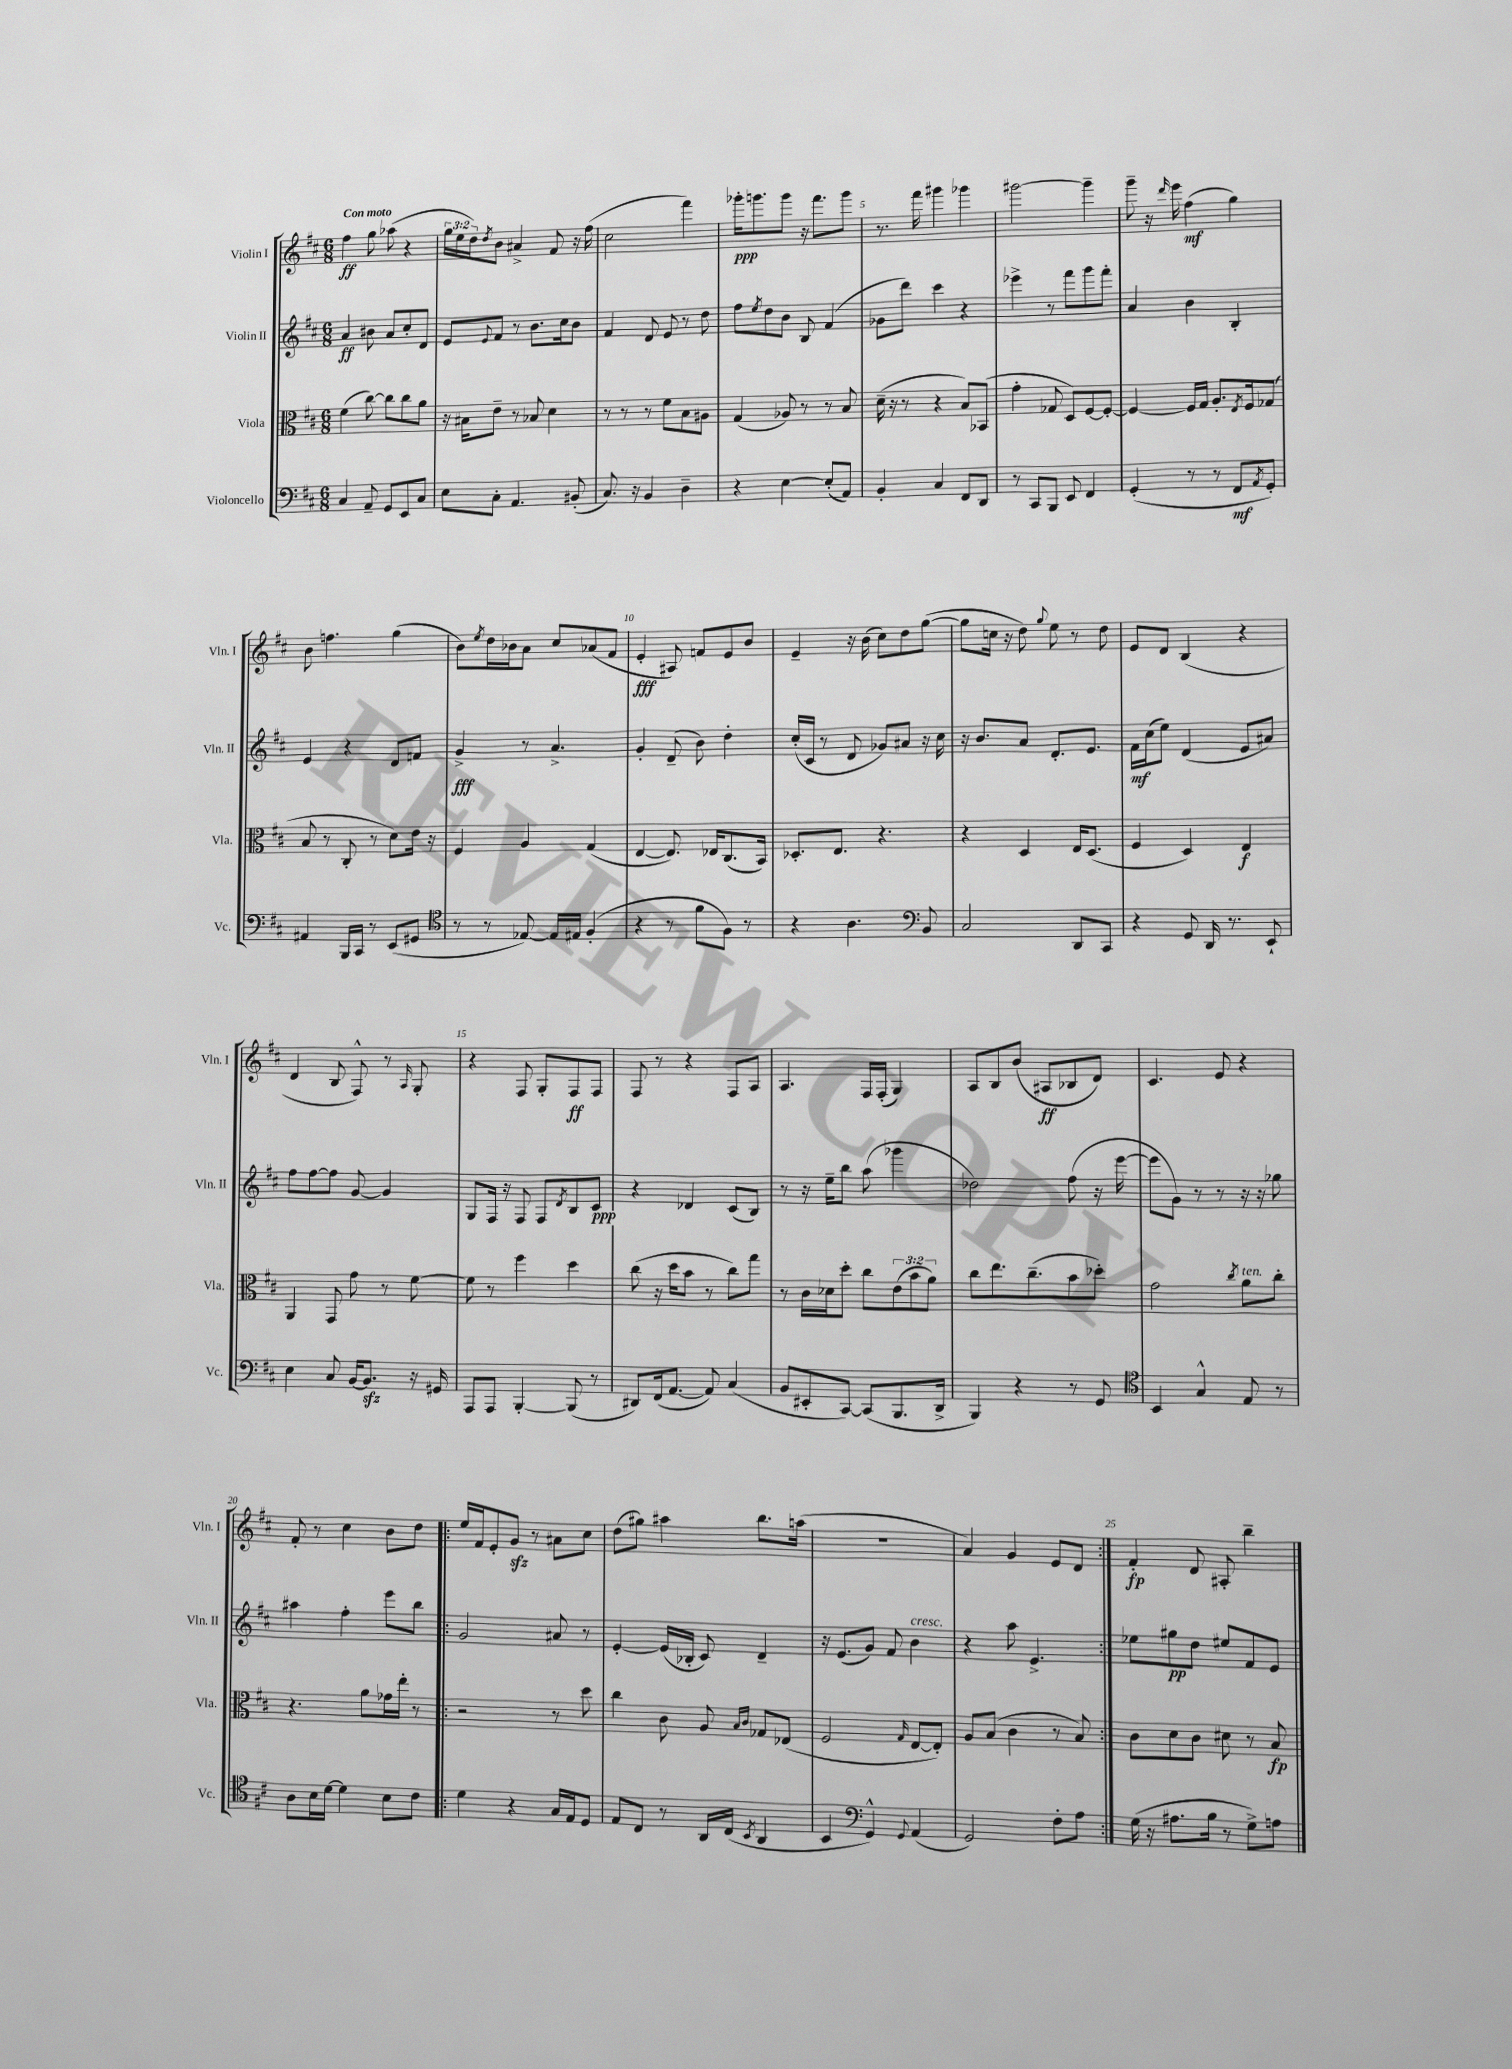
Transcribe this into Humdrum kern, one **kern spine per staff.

**kern	**kern	**kern	**kern
*staff4	*staff3	*staff2	*staff1
*clefF4	*clefC3	*clefG2	*clefG2
*k[f#c#]	*k[f#c#]	*k[f#c#]	*k[f#c#]
*M6/8	*M6/8	*M6/8	*M6/8
4C#	(4f#	4a	4ff#
8AA~	[8cc#)	8b#	8gg
8GG	8cc#]	8a	(8aa-
8EE	8cc#	8cc#'	4r
8C#	8a	8d	.
=	=	=	=
8E	16r	8e	24gg
.	.	.	24ee
.	16B#	.	.
.	.	.	24dd)
.	.	8qqe	8qdd
8C#'	8e~	8f#	8b
4.AA	8r	8r	4a#^
.	8B-	8.b	.
.	4d	.	8f#
.	.	16cc#	.
(8BB#'	.	8b	16r
.	.	.	(16ff#
=	=	=	=
8.C#)	8r	4f#	2cc#
.	8r	.	.
16r	.	.	.
4BB	8r	8d	.
.	8f#	8e	.
4D~	8B	8r	4fff#)
.	8A#	8dd	.
=	=	=	=
4r	(4G	8ff#	16ggg-'
.	.	.	8.ggg
.	.	8qee	.
.	.	8dd	.
[4E	8A-)	8b	8ggg
.	8r	8B	16r
.	.	.	8.fff#
(8E']	8r	(4f#	.
8AA)	8B	.	8ggg
=	=	=	=
4BB'	(16d~	8g-	8.r
.	16r	.	.
.	8r	8ddd)	.
.	.	.	16fff#
4C#	4r	4ccc#	4ggg#
8FF#	8B)	4r	4ggg-
8DD	(8BB-	.	.
=	=	=	=
8r	4g'	4eee-^	[2ggg#
8CC#	.	.	.
8BBB	8G-	8r	.
8EE	8D)	8fff#	.
4FF#	[8F#	8ggg	4ggg#~]
.	8F#'_	8fff#'	.
=	=	=	=
(4GG'	4F#_	4a	8ggg~
.	.	.	16r
.	.	.	16qqddd
.	.	.	16eee
8r	16F#]	4b	(4ff#
.	16G	.	.
8r	8.A'	.	.
8FF#	.	4B'	4gg)
.	8qE	.	.
.	16F#	.	.
8qAA	.	.	.
8GG')	(8G-	.	.
=	=	=	=
4AA#	8B	4e	8b
.	8r	.	4.ff
16BBB	8C#'	4r	.
16CC#	.	.	.
8r	8r	.	.
(8EE	8d)	8d	(4gg
8GG#	16e	8f	.
.	16r	.	.
=	=	=	=
*clefC4	*	*	*
8r	4F#	4g^	8b)
.	.	.	8qee
8r	.	.	16dd
.	.	.	16b-
[8E-)	4A	8r	8a
16E-]	.	4.a^	8cc#
16E#	.	.	.
(4F#'	(4G	.	(8a-
.	.	.	8f#
=	=	=	=
4r	[4E	4g'	4e'
8r	8.E])	(8d~	8A#)
8f#	.	8b)	8f
.	16E-	.	.
8F#)	(8.C#	4dd'	8e
8r	.	.	8b
.	16BB)	.	.
=	=	=	=
4r	8.D-'	(16cc#'	4e~
.	.	16c#	.
.	.	8r	.
.	8.E	.	.
4.A	.	8d	16r
.	.	.	(16b
.	4.r	8g-)	8cc#)
.	.	8a#	8dd
*clefF4	*	*	*
8BB	.	16r	([8gg
.	.	16cc#	.
=	=	=	=
2C#	4r	16r	8gg]
.	.	8.b	.
.	.	.	16cc
.	.	.	16r
.	4D	8a	8dd)
.	.	.	8qqgg
.	.	8.d'	8ee
8DD	16E	.	8r
.	(8.D	8.e	.
8CC#	.	.	8dd
=	=	=	=
4r	4F#	16f#	8e
.	.	(16cc#	.
.	.	8ee)	8d
8GG	4D)	(4d	(4B
16DD	.	.	.
8.r	.	.	.
.	4E	8e	4r
8EE`	.	8a#)	.
=	=	=	=
4E	4AA	8ff#	4d
.	.	[8ff#	.
8C#	8GG	8ff#]	8B
[16BB	8g	[8g	8F#^^)
8.BB]	.	.	.
.	8r	4g]	8r
.	.	.	16qqA
16r	[8f#	.	8G'
16GG#	.	.	.
=	=	=	=
8AAA	8f#]	8G	4r
8AAA	8r	16F#	.
.	.	16r	.
[4BBB'	4ff#	8F#	8F#
.	.	8F#	8G'
.	.	8qd	.
(8BBB]	4dd	8B	8F#
8r	.	8c#	8F#
=	=	=	=
8DD#)	(8cc#	4r	8F#
(16FF#	16r	.	8r
[8.AA	16dd	.	.
.	8b	4d-	4r
8AA])	8r	.	.
(4C#	8cc#)	(8c#	8F#
.	8gg	8B)	8A
=	=	=	=
8BB	8r	8r	4.A
8EE#'	16c#	16r	.
.	16d-	16ee~	.
[8CC#)	8dd'	8bb	.
(8CC#]	8cc#	(8aa	16F#
.	.	.	(16F#'
8.BBB	(12e	4ggg-	4G)
.	12b	.	.
.	12a)	.	.
16DD^	.	.	.
=	=	=	=
4BBB)	8cc#	2dd-)	8A
.	8.ee	.	8B
4r	.	.	(8b
.	(8.cc#~	.	.
.	.	.	8A#
8r	8b	(8ff#	8B-
8GG	8dd-')	16r	8d)
.	.	[16eee	.
=	=	=	=
*clefC4	*	*	*
4BB	2g	8eee]	4.c#
.	.	8g)	.
4G^^	.	8r	.
.	.	8r	8e
.	8qcc#	.	.
8E	8a	16r	4r
.	.	16r	.
8r	8cc#'	8gg-	.
=	=	=	=
8A	4.r	4aa#	8f#'
16B	.	.	8r
[16d	.	.	.
4d]	.	4ff#'	4cc#
.	8a	.	.
8B	16g-	8eee	8b
.	16ee'	.	.
8c#	8r	8bb	8dd
=!|:	=!|:	=!|:	=!|:
4d	2r	2g	16ee
.	.	.	16f#
.	.	.	8e'
4r	.	.	8g
.	.	.	8r
16G	8r	8a#	8a#
16E	.	.	.
8D	8dd	8r	8cc#
=	=	=	=
8E	4cc#	[4e'	(8dd
8C#	.	.	8gg#)
8r	8c#	(16e]	4aa#
.	.	16B-'	.
16AA	8A	8c#)	.
(16C#	.	.	.
.	16qqB	.	.
8qBB	16qqc#	.	.
4AA	8G-	4d~	8.bb
.	(8E-	.	.
.	.	.	(16aa
=	=	=	=
4BB	2F#	16r	2.r
.	.	(8.e	.
*clefF4	*	*	*
4GG^^)	.	8g)	.
.	.	8f#	.
8qqGG	16qqG	.	.
(4AA	[8E	4b	.
.	8E'])	.	.
=	=	=	=
2GG)	8A	4r	4a)
.	(8B	.	.
.	4c#	8aa	4g
.	.	4.e^	.
8F#'	8r	.	8e
8A	8B)	.	8d
=:|!	=:|!	=:|!	=:|!
(16G	8c#	8ee-	4f#'
16r	.	.	.
8.A#	8d	8gg#	.
.	8c#	8dd	8d
16B	.	.	.
8r	8d#	8ee#	8A#'
8G^)	8r	8f#	4bb~
8A	8B	8e	.
==	==	==	==
*-	*-	*-	*-
